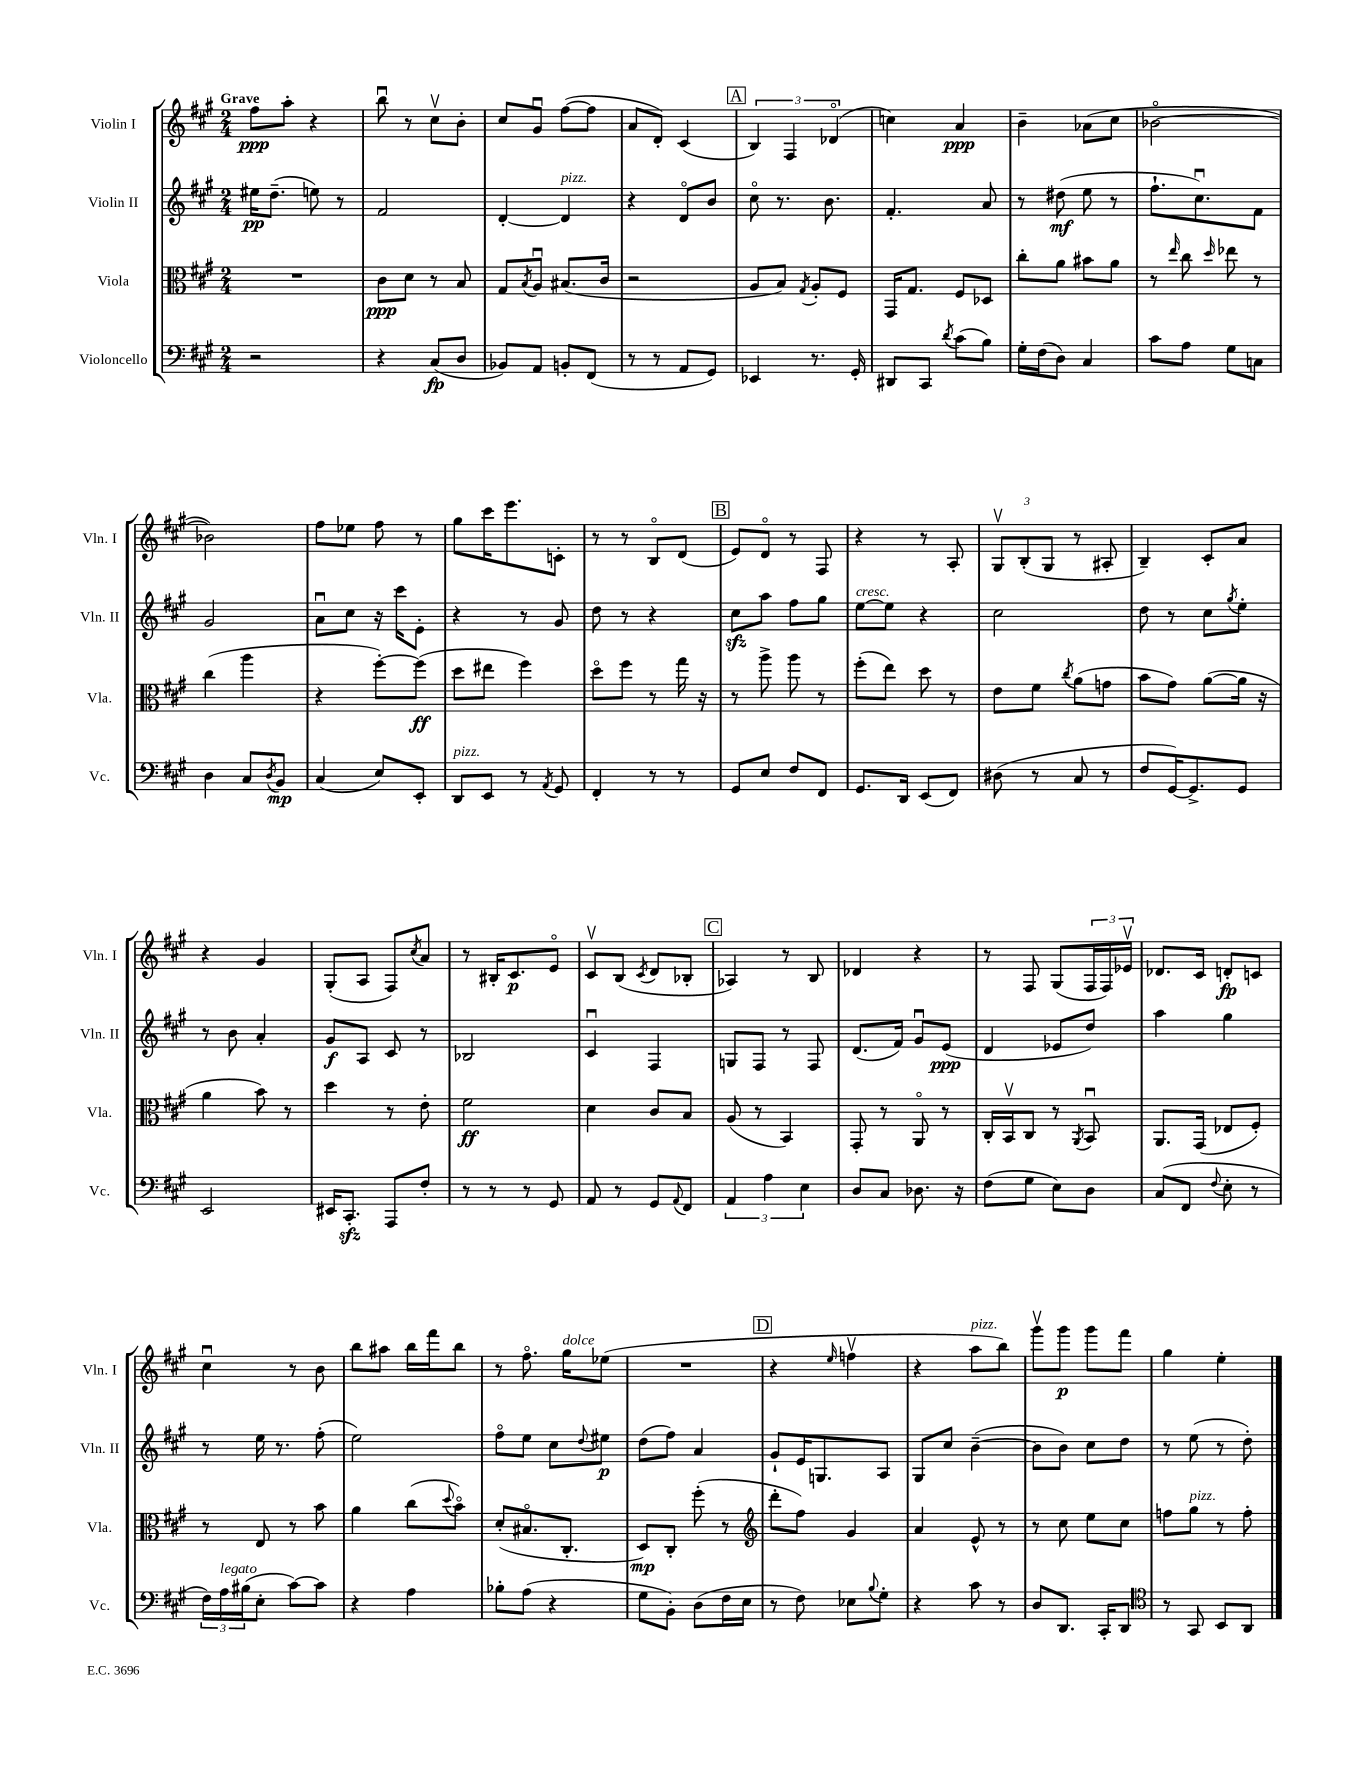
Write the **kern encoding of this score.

**kern	**dynam	**kern	**dynam	**kern	**dynam	**kern	**dynam
*part4	*part4	*part3	*part3	*part2	*part2	*part1	*part1
*staff4	*staff4	*staff3	*staff3	*staff2	*staff2	*staff1	*staff1
*I"Violoncello	*	*I"Viola	*	*I"Violin II	*	*I"Violin I	*
*I'Vc.	*	*I'Vla.	*	*I'Vln. II	*	*I'Vln. I	*
*clefF4	*	*clefC3	*	*clefG2	*	*clefG2	*
*k[f#c#g#]	*	*k[f#c#g#]	*	*k[f#c#g#]	*	*k[f#c#g#]	*
*M2/4	*	*M2/4	*	*M2/4	*	*M2/4	*
=1	=1	=1	=1	=1	=1	=1	=1
!	!	!	!	!	!	!LO:TX:a:B:t=Grave	!
2r	.	2r	.	16ee#X\KL	pp	8ff#\L	ppp
.	.	.	.	(8.dd~\J	.	.	.
.	.	.	.	.	.	8aa'\J	.
.	.	.	.	8een\)	.	4r	.
.	.	.	.	8r	.	.	.
=2	=2	=2	=2	=2	=2	=2	=2
4r	.	8c#\L	ppp	2f#/	.	8bbu\	.
.	.	8d\J	.	.	.	8r	.
(8C#/L	fp	8r	.	.	.	8cc#v\L	.
8D/J	.	8B/	.	.	.	8b'\J	.
=3	=3	=3	=3	=3	=3	=3	=3
8BB-X/L)	.	8G#/L	.	[4d'/	.	8cc#/L	.
.	.	8qB/	.	.	.	.	.
8AA/J	.	8Au/J	.	.	.	8g#u/J	.
!	!	!	!	!LO:TX:a:i:t=pizz.	!	!	!
8BBn'/L	.	(8.B#X/L	.	4d/]	.	([8ff#\L	.
(8FF#/J	.	.	.	.	.	8ff#\J]	.
.	.	16c#/Jk	.	.	.	.	.
=4	=4	=4	=4	=4	=4	=4	=4
8r	.	2r	.	4r	.	8a/L	.
8r	.	.	.	.	.	8d'/J)	.
8AA/L	.	.	.	8d/L	.	(4c#/	.
8GG#/J)	.	.	.	8b/J	.	.	.
!!LO:REH:place=s1:t=A
=5	=5	=5	=5	=5	=5	=5	=5
4EE-X/	.	8A/L	.	8cc#\	.	6B/)	.
.	.	8B/J)	.	8.r	.	.	.
.	.	.	.	.	.	6F#/	.
.	.	8qG#/	.	.	.	.	.
8.r	.	8A'/L	.	.	.	.	.
.	.	.	.	8.b\	.	.	.
.	.	.	.	.	.	(6d-X/	.
.	.	8F#/J	.	.	.	.	.
16GG#'/	.	.	.	.	.	.	.
=6	=6	=6	=6	=6	=6	=6	=6
8DD#X/L	.	16GG#/KL	.	4.f#'/	.	4ccn\)	.
.	.	8.G#/J	.	.	.	.	.
8CC#/J	.	.	.	.	.	.	.
8qd/	.	.	.	.	.	.	.
(8c#\L	.	8F#/L	.	.	.	4a/	ppp
8B\J)	.	8D-X/J	.	8a/	.	.	.
=7	=7	=7	=7	=7	=7	=7	=7
16G#'\LL	.	8cc#'\L	.	8r	.	4b~\	.
(16F#\J	.	.	.	.	.	.	.
8D\J)	.	8a\J	.	(8dd#X\	mf	.	.
4C#/	.	8b#X\L	.	8ee\	.	(8a-X\L	.
.	.	8a\J	.	8r	.	8cc#\J	.
=8	=8	=8	=8	=8	=8	=8	=8
8c#\L	.	8r	.	8.ff#`\L	.	[2b-X\	.
.	.	16qqee/	.	.	.	.	.
8A\J	.	8cc#\	.	.	.	.	.
.	.	.	.	8.cc#u\)	.	.	.
.	.	16qqdd/	.	.	.	.	.
8G#\L	.	8ee-X\	.	.	.	.	.
8Cn\J	.	8r	.	8f#\J	.	.	.
!!LO:LB:g=z
=9	=9	=9	=9	=9	=9	=9	=9
4D\	.	(4cc#\	.	2g#/	.	2b-X\])	.
8C#/L	.	4aa\	.	.	.	.	.
8qD/	.	.	.	.	.	.	.
8BB/J	mp	.	.	.	.	.	.
=10	=10	=10	=10	=10	=10	=10	=10
(4C#/	.	4r	.	8au\L	.	8ff#\L	.
.	.	.	.	8cc#\J	.	8ee-X\J	.
8E/L)	.	[8ff#'\L)	.	16r	.	8ff#\	.
.	.	.	.	16ccc#\KL	.	.	.
8EE'/J	.	(8ff#\J]	ff	8e'\J	.	8r	.
=11	=11	=11	=11	=11	=11	=11	=11
!LO:TX:a:i:t=pizz.	!	!	!	!	!	!	!
8DD/L	.	8dd\L	.	4r	.	8gg#\L	.
8EE/J	.	8ee#X\J	.	.	.	16ccc#\K	.
.	.	.	.	.	.	8.eee\	.
8r	.	4ff#\)	.	8r	.	.	.
8qAA/	.	.	.	.	.	.	.
8GG#/	.	.	.	8g#/	.	8cn'\J	.
=12	=12	=12	=12	=12	=12	=12	=12
4FF#'/	.	8dd\L	.	8dd\	.	8r	.
.	.	8ff#\J	.	8r	.	8r	.
8r	.	8r	.	4r	.	8B/L	.
8r	.	16gg#\	.	.	.	(8d/J	.
.	.	16r	.	.	.	.	.
!!LO:REH:place=s1:t=B
=13	=13	=13	=13	=13	=13	=13	=13
8GG#/L	.	8r	.	8cc#zz\L	.	8e/L)	.
8E/J	.	8aa^\	.	8aa\J	.	8d/J	.
8F#/L	.	8aa\	.	8ff#\L	.	8r	.
8FF#/J	.	8r	.	8gg#\J	.	8F#/	.
=14	=14	=14	=14	=14	=14	=14	=14
!	!	!	!	!LO:TX:a:i:t=cresc.	!	!	!
8.GG#/L	.	(8ff#'\L	.	[8ee\L	.	4r	.
.	.	8ee\J)	.	8ee\J]	.	.	.
16DD/Jk	.	.	.	.	.	.	.
(8EE/L	.	8dd\	.	4r	.	8r	.
8FF#/J)	.	8r	.	.	.	8A'/	.
=15	=15	=15	=15	=15	=15	=15	=15
(8D#X\	.	8e\L	.	2cc#\	.	12G#v/L	.
.	.	.	.	.	.	(12B'/	.
8r	.	8f#\J	.	.	.	.	.
.	.	.	.	.	.	12G#/J	.
.	.	8qcc#/	.	.	.	.	.
8C#/	.	(8a\L	.	.	.	8r	.
8r	.	8gn\J	.	.	.	8A#X'/	.
=16	=16	=16	=16	=16	=16	=16	=16
8F#/L	.	8b\L	.	8dd\	.	4B~/)	.
[16GG#/K)	.	8g#\J)	.	8r	.	.	.
8.GG#^/]	.	.	.	.	.	.	.
.	.	([8a\L	.	8cc#\L	.	8c#'/L	.
.	.	.	.	8qgg#/	.	.	.
8GG#/J	.	16a\Jk]	.	8ee'\J	.	8a/J	.
.	.	16r	.	.	.	.	.
!!LO:LB:g=z
=17	=17	=17	=17	=17	=17	=17	=17
2EE/	.	4a\	.	8r	.	4r	.
.	.	.	.	8b\	.	.	.
.	.	8b\)	.	4a'/	.	4g#/	.
.	.	8r	.	.	.	.	.
=18	=18	=18	=18	=18	=18	=18	=18
16EE#X/KL	.	4dd\	.	8g#/L	f	(8G#'/L	.
8.CC#zz'/J	.	.	.	.	.	.	.
.	.	.	.	8A/J	.	8A/J	.
8AAA/L	.	8r	.	8c#/	.	8F#/L)	.
.	.	.	.	.	.	8qcc#/	.
8F#'/J	.	8e'\	.	8r	.	8a/J	.
=19	=19	=19	=19	=19	=19	=19	=19
8r	.	2f#\	ff	2B-X/	.	8r	.
8r	.	.	.	.	.	16B#X'/KL	.
.	.	.	.	.	.	8.c#/	p
8r	.	.	.	.	.	.	.
8GG#/	.	.	.	.	.	8e/J	.
=20	=20	=20	=20	=20	=20	=20	=20
8AA/	.	4d\	.	4c#u/	.	8c#v/L	.
8r	.	.	.	.	.	(8B/J	.
.	.	.	.	.	.	8qc#/	.
8GG#/L	.	8c#/L	.	4F#/	.	8d/L	.
8qqAA/	.	.	.	.	.	.	.
8FF#/J	.	8B/J	.	.	.	8B-X'/J	.
!!LO:REH:place=s1:t=C
=21	=21	=21	=21	=21	=21	=21	=21
6AA/	.	(8A/	.	8Gn/L	.	4A-X/)	.
.	.	8r	.	8F#/J	.	.	.
6A\	.	.	.	.	.	.	.
.	.	4BB/)	.	8r	.	8r	.
6E\	.	.	.	.	.	.	.
.	.	.	.	8F#/	.	8B/	.
=22	=22	=22	=22	=22	=22	=22	=22
8D/L	.	8GG#'/	.	(8.d/L	.	4d-X/	.
8C#/J	.	8r	.	.	.	.	.
.	.	.	.	16f#/Jk)	.	.	.
8.D-X\	.	8AA/	.	8g#u/L	.	4r	.
.	.	8r	.	(8e/J	ppp	.	.
16r	.	.	.	.	.	.	.
=23	=23	=23	=23	=23	=23	=23	=23
(8F#\L	.	16C#'/LL	.	4d/	.	8r	.
.	.	16BBv/J	.	.	.	.	.
8G#\J	.	8C#/J	.	.	.	8F#/	.
8E\L)	.	8r	.	8e-X/L	.	(8G#/L	.
.	.	8qAA/	.	.	.	.	.
8D\J	.	8BBu/	.	8dd/J)	.	24F#/L	.
.	.	.	.	.	.	24F#/)	.
.	.	.	.	.	.	24e-Xv/JJ	.
=24	=24	=24	=24	=24	=24	=24	=24
(8C#/L	.	8.AA/L	.	4aa\	.	8.d-X/L	.
8FF#/J	.	.	.	.	.	.	.
.	.	(16GG#/Jk	.	.	.	16c#/Jk	.
8qqF#/	.	.	.	.	.	.	.
8E'\	.	8E-X/L	.	4gg#\	.	8dn'/L	fp
8r	.	8F#'/J)	.	.	.	8cn/J	.
!!LO:LB:g=z
=25	=25	=25	=25	=25	=25	=25	=25
24F#\LL)	.	8r	.	8r	.	4cc#u\	.
!LO:TX:a:i:t=legato	!	!	!	!	!	!	!
24A\	.	.	.	.	.	.	.
(24B#X\J	.	.	.	.	.	.	.
8E'\J	.	8E/	.	16ee\	.	.	.
.	.	.	.	8.r	.	.	.
[8c#\L)	.	8r	.	.	.	8r	.
8c#\J]	.	8b\	.	(8ff#'\	.	8b\	.
=26	=26	=26	=26	=26	=26	=26	=26
4r	.	4a\	.	2ee\)	.	8bb\L	.
.	.	.	.	.	.	8aa#X\J	.
4A\	.	(8cc#\L	.	.	.	16bb\LL	.
.	.	.	.	.	.	16fff#\J	.
.	.	8qqdd/	.	.	.	.	.
.	.	8b\J)	.	.	.	8bb\J	.
=27	=27	=27	=27	=27	=27	=27	=27
8B-X'\L	.	(8d'/L	.	8ff#\L	.	8r	.
(8A\J	.	8.B#X/	.	8ee\J	.	8.ff#\	.
4r	.	.	.	8cc#\L	.	.	.
!	!	!	!	!	!	!LO:TX:a:i:t=dolce	!
.	.	8.C#'/J	.	.	.	16gg#\KL	.
.	.	.	.	8qqdd/	.	.	.
.	.	.	.	8ee#X\J	p	(8ee-X\J	.
=28	=28	=28	=28	=28	=28	=28	=28
8G#\L	.	8D/L)	mp	(8dd\L	.	2r	.
8BB'\J)	.	8C#'/J	.	8ff#\J)	.	.	.
(8D\L	.	(8ff#'\	.	4a/	.	.	.
16F#\L	.	8r	.	.	.	.	.
16E\JJ	.	.	.	.	.	.	.
!!LO:REH:place=s1:t=D
=29	=29	=29	=29	=29	=29	=29	=29
*	*	*clefG2	*	*	*	*	*
8r	.	8ddd'\L	.	8g#`/L	.	4r	.
8F#\)	.	8ff#\J)	.	16e/K	.	.	.
.	.	.	.	8.Gn/	.	.	.
.	.	.	.	.	.	16qqee/	.
8E-X\L	.	4g#/	.	.	.	4ffnv\	.
8qqB/	.	.	.	.	.	.	.
8G#'\J	.	.	.	8A/J	.	.	.
=30	=30	=30	=30	=30	=30	=30	=30
4r	.	4a/	.	8G#/L	.	4r	.
.	.	.	.	8cc#/J	.	.	.
!	!	!	!	!	!	!LO:TX:a:i:t=pizz.	!
8c#\	.	8e^^/	.	([4b~\	.	8aa\L	.
8r	.	8r	.	.	.	8bb\J)	.
=31	=31	=31	=31	=31	=31	=31	=31
8D/L	.	8r	.	8b\L]	.	8ggg#v\L	.
8.DD/J	.	8cc#\	.	8b\J)	.	8ggg#\J	p
.	.	8ee\L	.	8cc#\L	.	8ggg#\L	.
16CC#'/KL	.	.	.	.	.	.	.
8DD/J	.	8cc#\J	.	8dd\J	.	8fff#\J	.
=32	=32	=32	=32	=32	=32	=32	=32
*clefC4	*	*	*	*	*	*	*
8r	.	8ffn\L	.	8r	.	4gg#\	.
!	!	!LO:TX:a:i:t=pizz.	!	!	!	!	!
8GG#/	.	8gg#\J	.	(8ee\	.	.	.
8BB/L	.	8r	.	8r	.	4ee'\	.
8AA/J	.	8ff'\	.	8dd'\)	.	.	.
==	==	==	==	==	==	==	==
*-	*-	*-	*-	*-	*-	*-	*-
